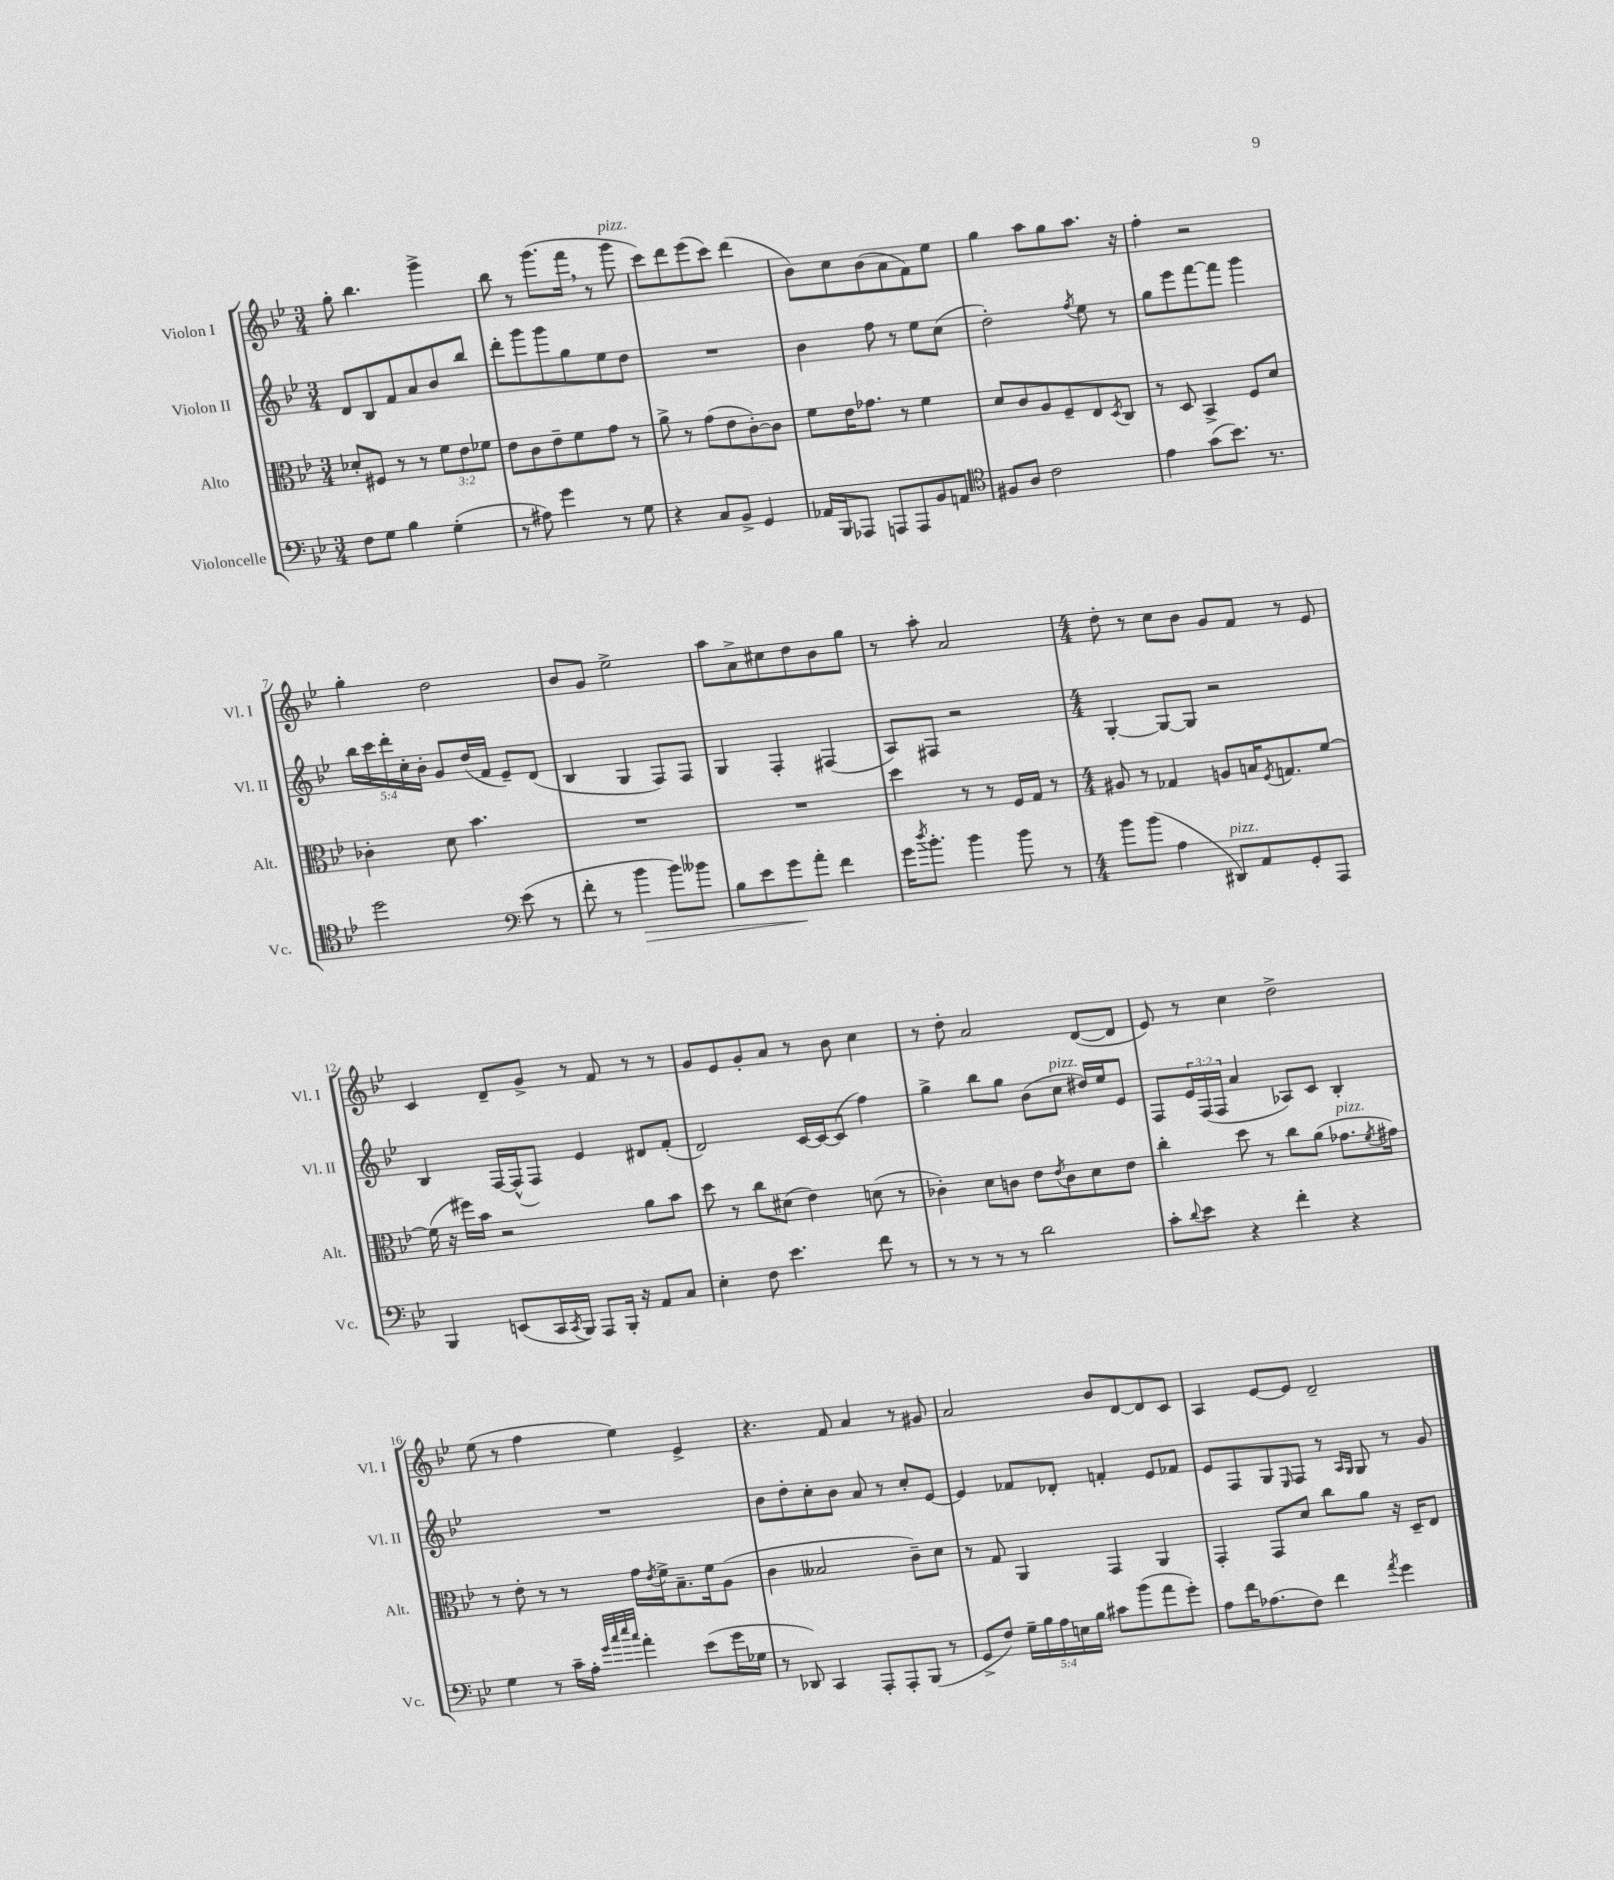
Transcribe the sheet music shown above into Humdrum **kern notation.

**kern	**kern	**kern	**kern
*staff4	*staff3	*staff2	*staff1
*clefF4	*clefC3	*clefG2	*clefG2
*k[b-e-]	*k[b-e-]	*k[b-e-]	*k[b-e-]
*M3/4	*M3/4	*M3/4	*M3/4
8F\L	8d-'/L	8d/L	8gg'\
8G\J	8F#/J	8B-/	4.bb-\
4B-\	8r	8f/	.
.	8r	8a/	.
(4G'\	12f\L	8b-/	4ggg^\
.	12e-\	.	.
.	.	8bb-/J	.
.	12f-\J	.	.
=	=	=	=
8r	8e-\L	8ddd'\L	8bb-\
8A#\)	8c\	8ggg\	8r
4g\	8e-~\	8ggg\	(8.ggg\L
.	8f\	8gg\	.
.	.	.	16fff\Jk
8r	8g\J	8ee-\	8r
8G\	8r	8dd\J	8ggg\
=	=	=	=
4r	8a^\	2.r	8ccc\L)
.	8r	.	8ddd\
8C/L	(8g\L	.	(8eee-\
8BB-^/J	8e-\	.	8ccc\J)
4GG/	[8c'\)	.	(4ddd\
.	8c\]J	.	.
=	=	=	=
16AA-/LL	8f\L	4b-\	8b-\L)
16BBB-/J	.	.	.
8AAA-/J	16e-\K	.	8cc\
.	8.g-\J	.	.
8AAA/L	.	8ff\	(8b-\
8AAA/	8r	8r	8a\
8BB-/	4f\	8ee-\L	8f\)
8AA/J	.	(8cc\J	8ee-\J
=	=	=	=
*clefC4	*	*	*
8F#/L	8d/L	2dd'\)	4gg\
8A/J	8c/	.	.
2c\	8A/	.	8aa\L
.	8F~/	.	8gg\
.	.	8qff/	.
.	8E-/	8ee-\	8.aa\J
.	8qD/	.	.
.	8C/J	8r	.
.	.	.	16r
=	=	=	=
4e-\	8r	8gg\L	4ff'\
.	8D/	8eee-\	.
(8g\L	4BB-^/	[8fff\	2r
8.b-\J)	.	8fff\]J	.
.	8F/L	4ggg\	.
8.r	.	.	.
.	8d/J	.	.
=	=	=	=
2dd\	4c-'\	20bb-\LL	4gg'\
.	.	20ccc\	.
.	.	20ddd'\	.
.	.	20cc'\	.
.	.	20b-'\JJ	.
.	8d\	8g/L	2dd\
.	4.b-\	(16dd/L	.
.	.	16f/JJ	.
*clefF4	*	*	*
(8e-\	.	8e-~/L)	.
8r	.	(8d/J	.
=	=	=	=
8f'\	2.r	4B-/	8b-/L
8r	.	.	8g/J
4b-\	.	4G/	2ee-^\
8b-\L)	.	8F/L)	.
8b--\J	.	8F/J	.
=	=	=	=
8B-\L	2.r	4G/	8aa\L
8e-\	.	.	8a^\
8g\	.	4F'/	8cc#\
8a'\J	.	.	8dd\
4f\	.	(4F#/	8b-\
.	.	.	8gg\J
=	=	=	=
16g\LK	4dd\	8A/L)	8r
8qdd/	.	.	.
8.b-'\J	.	.	.
.	.	8F#/J	8aa'\
4b-\	8r	2r	2a/
.	8r	.	.
8b-\	16F/LL	.	.
.	16G/JJ	.	.
8r	8r	.	.
=	=	=	=
*M4/4	*M4/4	*M4/4	*M4/4
8b-\L	8A#/	[4G'/	8dd'\
(8b-\J	8r	.	8r
4A\	4G-/	8G/_L	8cc\L
.	.	8G/]J	8b-\J
8DD#/L)	8A/L	2r	8g/L
8AA/	16B/K	.	8f/J
.	8qF/	.	.
.	8.G/	.	.
8GG'/	.	.	8r
8AAA/J	[8f/J	.	8e-/
=	=	=	=
4BBB-/	(16f\]	4B-/	4c/
.	16r	.	.
.	16ff#\LL)	.	.
.	16b-\JJ	.	.
(8EE/L	2r	[16F/LL	8d~/L
.	.	(16F^^/]J	.
16CC/L	.	8F/J)	8g^/J
8qCC/	.	.	.
16BBB-/JJ)	.	.	.
8AAA/L	.	4e-/	8r
16BBB-'/Jk	.	.	8f/
16r	.	.	.
8AA/L	8a\L	8d#/L	8r
8C/J	8b-\J	(8f'/J	8r
=	=	=	=
4E-'\	8dd\	2d/)	8g/L
.	8r	.	8e-/
8F\	8cc\L	.	8g'/
4.e-\	(8d#\J	.	8a/J
.	4e-\)	[16c/LL	8r
.	.	16c/_J	.
.	.	(8c/]J	8b-\
8f\	(8d\	4ff\)	4cc\
8r	8r	.	.
=	=	=	=
8r	4c-'\)	4gg^\	8r
8r	.	.	8dd'\
8r	8d\L	8bb-\L	2a/
8r	8c\J	8gg\J	.
2d\	8e-\L	(8b-\L	.
.	8qe-/	.	.
.	8c\	8cc\J	.
.	8d\	16dd#/LL)	([8d/L
.	.	16ee-/J	.
.	8e-\J	8e-/J	8d/]J
=	=	=	=
8c'\L	4cc'\	8F/L	8e-/)
8qqd/	.	.	.
8e-\J	.	24e-/L	8r
.	.	(24F/	.
.	.	24F/JJ	.
4r	8dd\	4a/	4cc\
.	8r	.	.
4f'\	8cc\L	8A-/L)	2dd^\
.	(8a\J	8c/J	.
4r	8.g-\L	4B-'/	.
.	8qf/	.	.
.	16g#\Jk)	.	.
=	=	=	=
4G\	8r	1r	(8ee-\
.	8e-'\	.	8r
8r	8r	.	4ff\
16c~\LL	8r	.	.
16A'\JJ	.	.	.
32qqg/LLL	.	.	.
32qqcc/	.	.	.
32qqee-/	.	.	.
32qqcc/JJJ	.	.	.
4a'\	16g\LL	.	4ee-\)
.	8qe-/	.	.
.	16f^\J	.	.
.	8.B-~\	.	.
(8e-\L	.	.	4e-^/
.	16f\k	.	.
16g\L	(8A\J	.	.
16G-\JJ	.	.	.
=	=	=	=
8r	4c\	8b-\L	4.r
8DD-/)	.	8dd'\	.
4CC/	2B--/	8cc'\	.
.	.	8b-\J	8f/
8AAA'/L	.	8a/	4a/
8AAA'/	.	8r	.
(8BBB-/J	8c~\L)	8cc'/L	8r
8r	8d\J	[8e-/J	8g#/
=	=	=	=
8GG^/L	8r	4e-/]	2a/
8F/J)	8G/	.	.
20G~\LL	4AA/	8f-/L	.
20B-\	.	.	.
20A\	.	.	.
.	.	8d-'/J	.
20E\	.	.	.
20B-\JJ	.	.	.
8c#\L	4GG/	4f'/	8b-/L
(8b-\	.	.	[8d/
8a\	4AA/	8e-/L	8d/]
8g'\J)	.	8f-/J	8c/J
=	=	=	=
8A\L	4GG'/	8e-/L	4A/
16f\K	.	8F/	.
(8.A-\	.	.	.
.	8GG/L	8G/	[8e-/L
.	.	16qqE-/	.
8F\J)	8d/J	8F/J	8e-/]J
4f\	8cc\L	8r	2d~/
.	.	16qqA/LL	.
.	.	16qqG/JJ	.
.	8a\J	8G/	.
8qa/	.	.	.
4g\	16r	8r	.
.	16D~/LK	.	.
.	8E-/J	8g/	.
==	==	==	==
*-	*-	*-	*-
